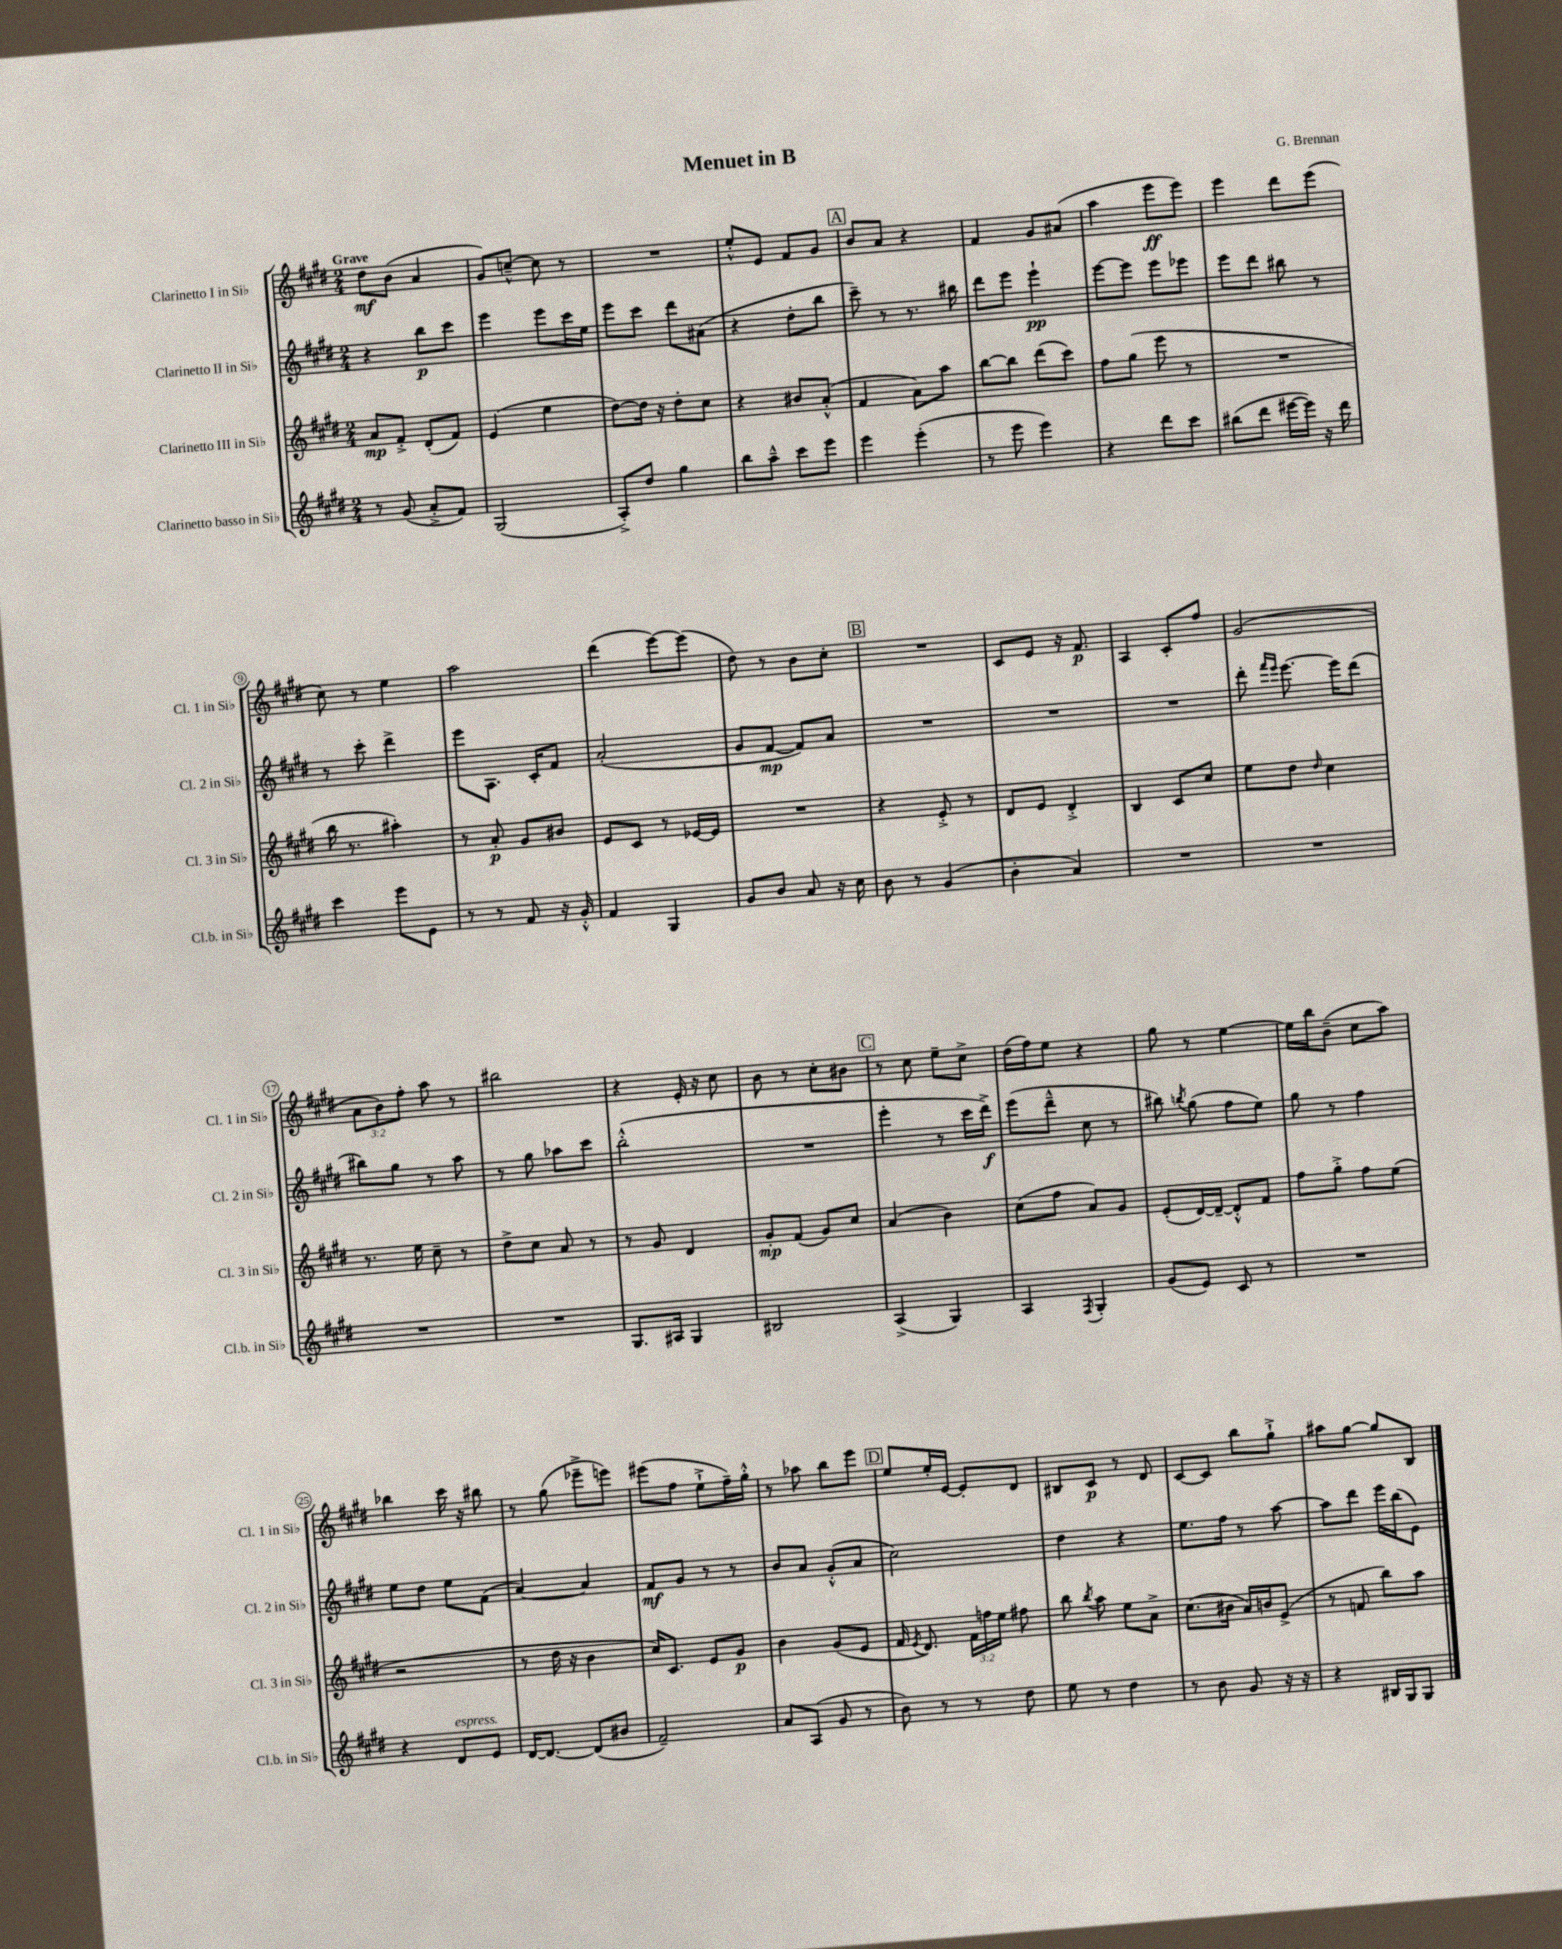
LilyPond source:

\header { title = "Menuet in B" composer = "G. Brennan" }
<<
\new StaffGroup <<
\new Staff = "s0" \with { instrumentName = "Clarinetto I in Sib" shortInstrumentName = "Cl. 1 in Sib" } {
    \clef treble \key e \major \numericTimeSignature \time 2/4 \override Staff.TupletNumber.text = #tuplet-number::calc-fraction-text \tempo "Grave"
    \autoBeamOff dis''8[\mf b'8]( a'4 |
    gis'8[) c''8]~---^ c''8 r8 |
    R2 |
    e''8[-.-^ e'8] fis'8[ gis'8] |
    \mark \markup { \box "A" } b'8[ a'8] r4 |
    fis'4 gis'8[ ais'8]( |
    a''4 e'''8[\ff e'''8]) |
    e'''4 dis'''8[ e'''8]( |
    cis''8) r8 e''4 |
    a''2 |
    dis'''4( e'''8[~) e'''8]( |
    dis''8) r8 b'8[ cis''8]-. |
    \mark \markup { \box "B" } R2 |
    cis'8[ e'8] r16 fis'8.\p |
    a4 cis'8[-. fis''8] |
    gis'2( |
    \tuplet 3/2 { a'8[ b'8) fis''8]-. } a''8 r8 |
    bis''2 |
    r4 e'16-. r16 cis''8 |
    b'8 r8 cis''8[-. bis'8] |
    \mark \markup { \box "C" } r8 cis''8 e''8[-- cis''8]-> |
    dis''16[( fis''16) e''8] r4 |
    gis''8 r8 e''4~ |
    e''16[ b''16 b'8]--( cis''8[ a''8]) |
    bes''4 cis'''16 r16 bis''8 |
    r8 gis''8( ees'''8[---> e'''8]) |
    eis'''8[( fis''8] e''8[-!-> fis''16--) gis''16]-.-^ |
    r8 aes''8 b''8[ e'''8] |
    \mark \markup { \box "D" } e''8[ e''16-. e'16]~ e'8[-. dis'8] |
    bis8[ cis'8]\p r8 dis'8 |
    cis'8[~ cis'8] b''8[ gis''8]-!-> |
    ais''8[ gis''8]~ gis''8[ b8] \bar "|." |
}
\new Staff = "s1" \with { instrumentName = "Clarinetto II in Sib" shortInstrumentName = "Cl. 2 in Sib" } {
    \clef treble \key e \major \numericTimeSignature \time 2/4
    \autoBeamOff r4 b''8[\p cis'''8] |
    e'''4 e'''8[ cis'''16 e''16] |
    e'''8[ cis'''8] dis'''8[ ais'8]( |
    r4 dis''8[-. b''8] |
    \mark \markup { \box "A" } cis'''8--) r8 r8. bis''16 |
    dis'''8[ e'''8] e'''4-!\pp |
    e'''8[~ e'''8] e'''8[ ees'''8] |
    e'''8[ dis'''8] bis''8 r8 |
    r8 cis'''8-. dis'''4-> |
    e'''8[ a8.] cis'16[-. fis'8] |
    a'2-.( |
    gis'8[ fis'8]~\mp fis'8[) a'8] |
    \mark \markup { \box "B" } R2 |
    R2 |
    R2 |
    dis'''8-. \grace { fis'''16[ e'''16] } e'''8.~ e'''16[ dis'''8]( |
    bis''8[) gis''8] r8 a''8 |
    r8 gis''8 aes''8[ cis'''8] |
    b''2-.-^( |
    R2 |
    \mark \markup { \box "C" } e'''4-. r8 cis'''16[ dis'''16]->\f) |
    e'''8[( dis'''8]---^ cis''8 r8 |
    bis''8) \acciaccatura { b''8 } gis''8( fis''8[ e''8]) |
    gis''8 r8 fis''4 |
    e''8[ dis''8] e''8[ fis'8]( |
    a'4~) a'4 |
    fis'8[\mf gis'8] r8 r8 |
    b'8[ a'8] gis'8[-.-^( a'8] |
    \mark \markup { \box "D" } cis''2) |
    dis''4 r4 |
    e''8.[ fis''16] r8 a''8~ |
    a''8[ dis'''8] e'''16[ b''16( e'8]) \bar "|." |
}
\new Staff = "s2" \with { instrumentName = "Clarinetto III in Sib" shortInstrumentName = "Cl. 3 in Sib" } {
    \clef treble \key e \major \numericTimeSignature \time 2/4 \override Staff.TupletNumber.text = #tuplet-number::calc-fraction-text
    \autoBeamOff a'8[\mp fis'8]-.-> dis'8[-.( fis'8]) |
    e'4( e''4 |
    dis''8[~) dis''16] r16 dis''8[-. cis''8] |
    r4 bis'8[ a'8]-.-^( |
    \mark \markup { \box "A" } fis'4 a'8[) a''8] |
    b''8[~ b''8] dis'''8[( cis'''8]) |
    fis''8[ gis''8]( e'''8 r8 |
    R2 |
    b''16 r8. ais''4-.) |
    r8 a'8-.\p gis'8[ bis'8] |
    e'8[ cis'8] r8 ees'16[~ ees'16] |
    R2 |
    \mark \markup { \box "B" } r4 e'8-.-> r8 |
    dis'8[ e'8] dis'4-.-> |
    b4 cis'8[ cis''8] |
    e''8[ dis''8] \grace { dis''16 } cis''4 |
    r8. e''16 cis''8-- r8 |
    dis''8[-> cis''8] a'8 r8 |
    r8 gis'8 dis'4 |
    gis'8[-.\mp fis'8]( gis'8[) cis''8] |
    \mark \markup { \box "C" } a'4( b'4) |
    cis''8[( fis''8] a'8[) gis'8] |
    e'8[-.( dis'16~) dis'16]~-- dis'8[-.-^ fis'8] |
    fis''8[ gis''8]-.-> fis''8[ e''8]( |
    r2 |
    r8 dis''16 r16 b'4 |
    cis''16[) cis'8.] e'8[ gis'8]\p |
    b'4 gis'8[( e'8] |
    \mark \markup { \box "D" } fis'16 \acciaccatura { e'8 } dis'8.) \tuplet 3/2 { fis'16[ f''16 e''16] } fis''8 |
    b''8 \acciaccatura { b''8 } a''8 e''8[ a'8]-> |
    cis''8.[( bis'16] a'16[) b'16 e'8]->( |
    r8 f'8 b''8[) a''8] \bar "|." |
}
\new Staff = "s3" \with { instrumentName = "Clarinetto basso in Sib" shortInstrumentName = "Cl.b. in Sib" } {
    \clef treble \key e \major \numericTimeSignature \time 2/4
    \autoBeamOff r8 gis'8( a'8[-.-> fis'8]) |
    gis2( |
    a8[-.->) dis''8] gis''4 |
    b''8[ a''8]---^ cis'''8[ e'''8] |
    \mark \markup { \box "A" } e'''4 e'''4-.( |
    r8 e'''8 e'''4) |
    r4 dis'''8[ cis'''8] |
    bis''8[( dis'''8] eis'''16[~ eis'''16]) r16 dis'''16 |
    cis'''4 e'''8[ e'8] |
    r8 r8 fis'8 r16 gis'16-.-^ |
    fis'4 gis4 |
    gis'8[ b'8] a'8 r16 cis''16 |
    \mark \markup { \box "B" } b'8 r8 gis'4( |
    b'4-. a'4) |
    R2 |
    R2 |
    R2 |
    R2 |
    gis8.[ ais16] gis4 |
    bis2 |
    \mark \markup { \box "C" } a4->( gis4) |
    a4 \acciaccatura { fis8 } gis4-. |
    gis'8[( e'8]) cis'8 r8 |
    R2 |
    r4 dis'8[^\markup { \italic "espress." } e'8] |
    dis'16[~ dis'8.]~ dis'8[( bis'8] |
    fis'2--) |
    a'8[ a8]( gis'8 r8 |
    \mark \markup { \box "D" } b'8) r8 r8 dis''8 |
    e''8 r8 dis''4 |
    r8 b'8 gis'8 r16 r16 |
    r4 bis16[ gis16 gis8] \bar "|." |
}
>>
>>
\layout { \context { \Score \override BarNumber.stencil = #(make-stencil-circler 0.1 0.3 ly:text-interface::print) } }
